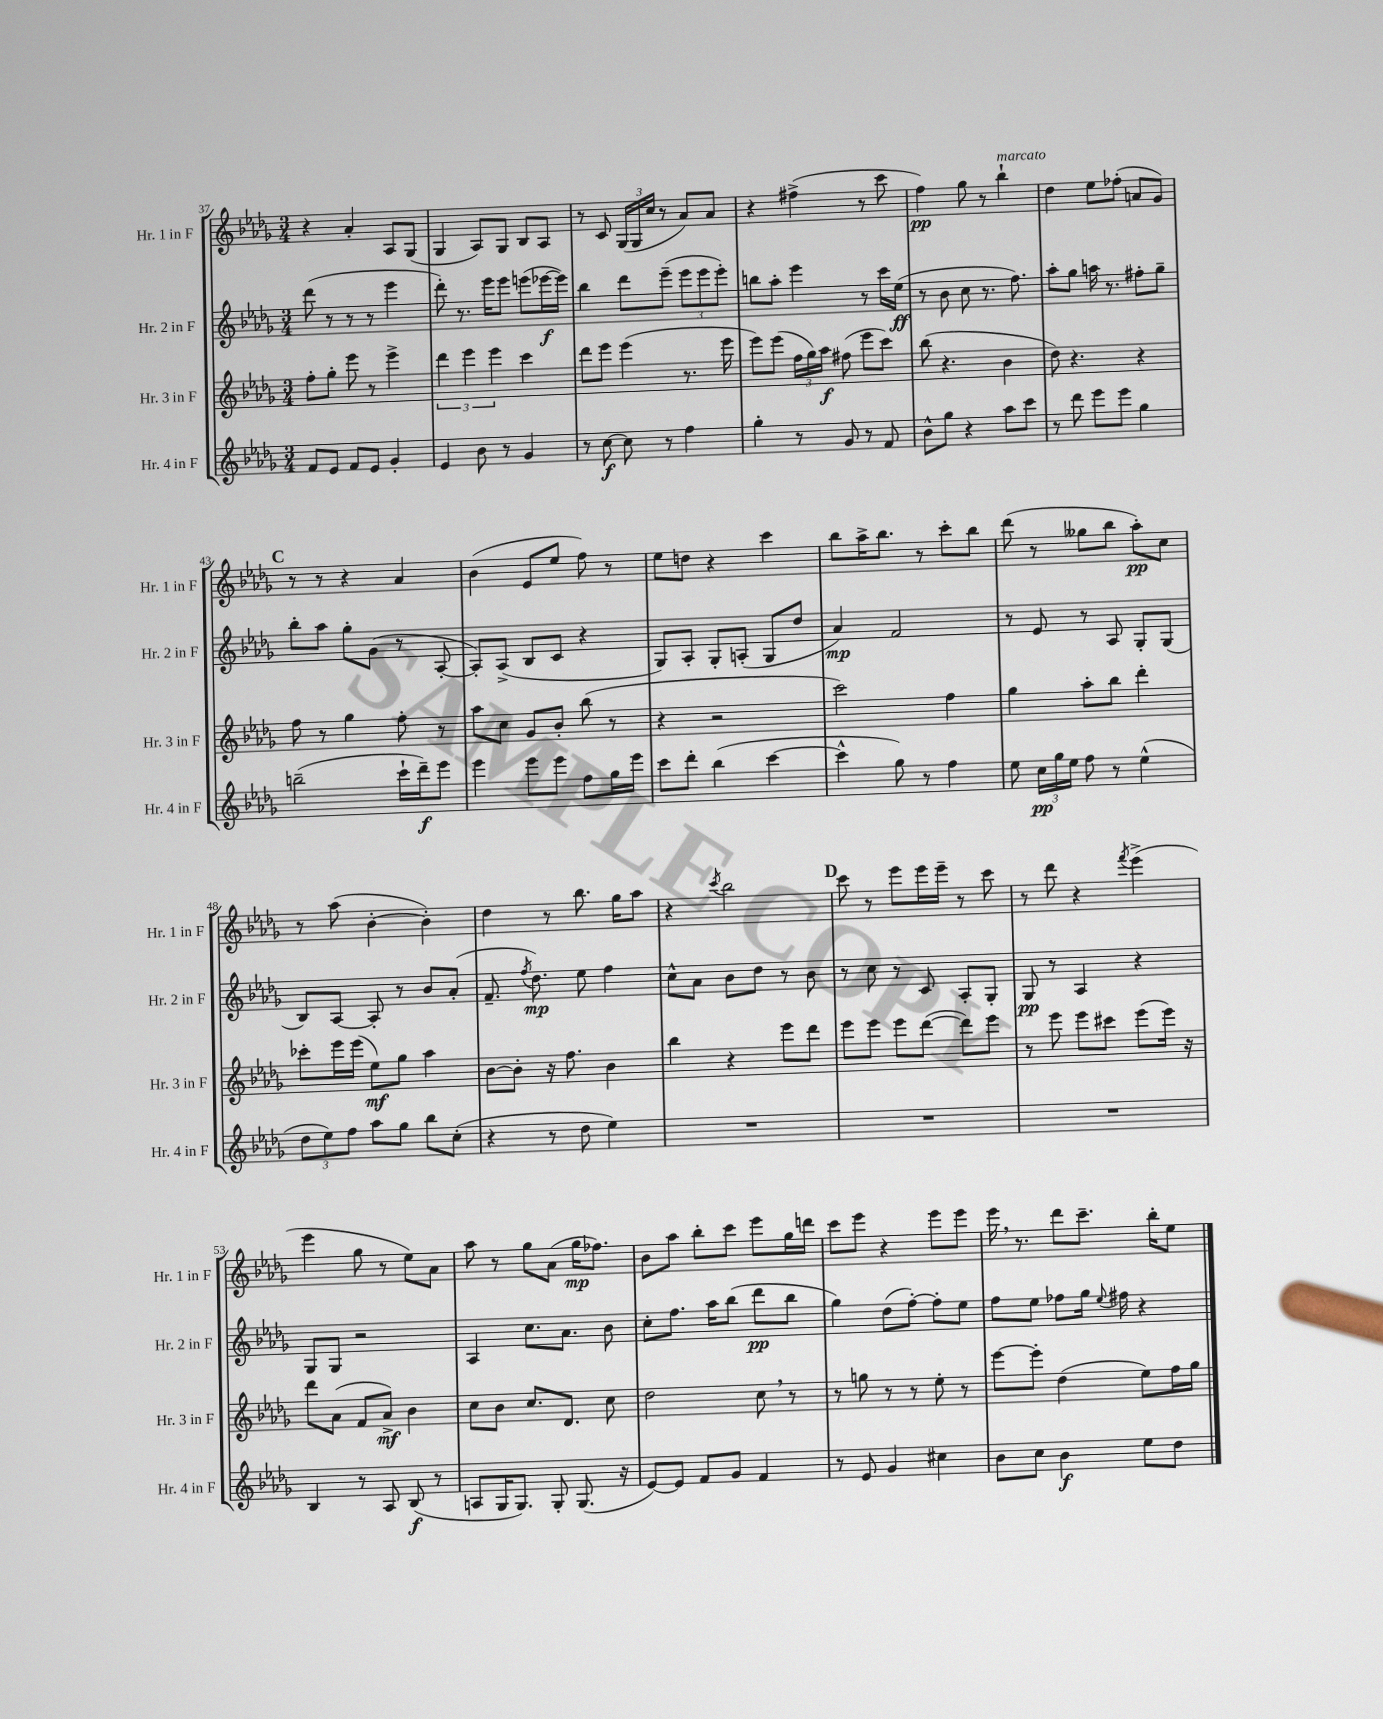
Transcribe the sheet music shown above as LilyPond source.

<<
\new StaffGroup <<
\new Staff = "s0" \with { instrumentName = "Hr. 1 in F" shortInstrumentName = "Hr. 1 in F" } {
    \clef treble \key des \major \numericTimeSignature \time 3/4
    \autoBeamOff r4 aes'4-. aes8[ ges8]( |
    ges4 aes8[) ges8] bes8[ aes8] |
    r8 c'8 \tuplet 3/2 { ges16[( ges16 c''16] } r8 aes'8[) aes'8] |
    r4 fis''4->( r8 c'''8 |
    f''4\pp) ges''8 r8 bes''4-!^\markup { \italic "marcato" } |
    des''4 ees''8[ fes''8]-.( a'8[ ges'8]) |
    \mark \markup { \bold "C" } r8 r8 r4 aes'4 |
    bes'4( ees'8[ ees''8] f''8) r8 |
    ees''8[ d''8] r4 c'''4 |
    bes''8[ aes''16-> bes''8.] r8 c'''8[-. bes''8] |
    des'''8( r8 geses''8[ bes''8] aes''8[-.\pp) c''8] |
    r8 aes''8( bes'4~-. bes'4-.) |
    des''4 r8 bes''8. ges''16[ aes''8] |
    r4 \acciaccatura { c'''8 } bes''2 |
    \mark \markup { \bold "D" } c'''8 r8 ees'''8[ ees'''16 ees'''16]-- r8 c'''8 |
    r8 des'''8 r4 \acciaccatura { f'''8 } ees'''4->( |
    ees'''4 ges''8 r8 ees''8[) aes'8] |
    aes''8 r8 ges''8[ aes'8]( ges''16[\mp fes''8.]) |
    bes'8[ aes''8] bes''8[-. c'''8] ees'''8[ ges''16 d'''16] |
    c'''8[ ees'''8] r4 ees'''8[ ees'''8] |
    ees'''16 \breathe r8. des'''8[ c'''8.]-- bes''16[-. ees''8] \bar "|." |
}
\new Staff = "s1" \with { instrumentName = "Hr. 2 in F" shortInstrumentName = "Hr. 2 in F" } {
    \clef treble \key des \major \numericTimeSignature \time 3/4
    \autoBeamOff des'''8( r8 r8 r8 ees'''4 |
    des'''8-.) r8. ees'''16[ ees'''8] e'''8[( ees'''16~\f ees'''16]) |
    bes''4 des'''8[ ees'''8]--( \tuplet 3/2 { ees'''8[ ees'''8 ees'''8]-.) } |
    b''8[ aes''8]-. ees'''4 r8 c'''16[ ees''16]\ff( |
    r8 bes'8 c''8 r8. f''8.) |
    aes''8[-. ges''8] a''16 r8. fis''8[-. ges''8]-- |
    \mark \markup { \bold "C" } bes''8[-. aes''8] ges''8[-. ges'8]( r8 aes8~-. |
    aes8[-.) aes8]->( bes8[ c'8] r4 |
    ges8[) aes8]-. ges8[-. a8]-.( ges8[ des''8] |
    aes'4\mp) f'2 |
    r8 ees'8 r8 aes8 ges8[-. ges8]( |
    bes8[) aes8]~ aes8-. r8 bes'8[ aes'8]-.( |
    f'8.-- \acciaccatura { f''8 } des''8.\mp) ees''8 f''4 |
    c''8[-^ aes'8] bes'8[ des''8] r8 bes'8 |
    \mark \markup { \bold "D" } r8 c''8 r8 c'8 aes8[-. ges8]-. |
    ges8\pp r8 aes4 r4 |
    ges8[ ges8] r2 |
    aes4 c''8.[ aes'8.] bes'8 |
    c''8[-. f''8.] aes''16[ bes''8]( des'''8[\pp bes''8] |
    ges''4) des''8[( f''8]~-.) f''8[-. ees''8] |
    f''8[ ees''8] fes''8[ ges''16] \appoggiatura { ees''8 } fis''16 r4 \bar "|." |
}
\new Staff = "s2" \with { instrumentName = "Hr. 3 in F" shortInstrumentName = "Hr. 3 in F" } {
    \clef treble \key des \major \numericTimeSignature \time 3/4
    \autoBeamOff f''8[-. ges''8]-. ees'''8 r8 ees'''4-> |
    \tuplet 3/2 { des'''4 ees'''4 ees'''4 } c'''4 |
    des'''8[ ees'''8] ees'''4( r8. ees'''16 |
    ees'''8[) ees'''8]( \tuplet 3/2 { f''16[ ges''16) aes''16]\f } fis''8( ees'''8[ c'''8]) |
    bes''8( r4. bes'4 |
    des''8) r4. r4 |
    \mark \markup { \bold "C" } f''8 r8 ges''4 f''8-. r8 |
    aes''8[ c''8] ges'8[ bes'8]-. bes''8( r8 |
    r4 r2 |
    c'''2) f''4 |
    ges''4 aes''8[-. bes''8] des'''4-. |
    ces'''8[-. ees'''16 ees'''16]( ees''8[\mf) ges''8] aes''4 |
    bes'8[~ bes'8]-. r16 f''8. bes'4 |
    bes''4 r4 ees'''8[ des'''8] |
    \mark \markup { \bold "D" } ees'''8[ ees'''8] ees'''8[ des'''8]~( des'''8[) ees'''8] |
    r8 ees'''8 ees'''8[ cis'''8] ees'''8[( ees'''16]) r16 |
    des'''8[ aes'8]( f'8[ aes'8]->\mf) bes'4 |
    c''8[ bes'8] c''8.[ des'8.] c''8 |
    des''2 c''8 \breathe r8 |
    r8 g''8 r8 r8 ees''8-. r8 |
    ees'''8[~ ees'''8]-. des''4( ees''8[) f''16 ges''16] \bar "|." |
}
\new Staff = "s3" \with { instrumentName = "Hr. 4 in F" shortInstrumentName = "Hr. 4 in F" } {
    \clef treble \key des \major \numericTimeSignature \time 3/4
    \autoBeamOff f'8[ ees'8] f'8[ ees'8] ges'4-. |
    ees'4 bes'8 r8 ges'4 |
    r8 c''8~\f c''8 r8 f''4 |
    ges''4-. r8 ges'8 r8 f'8 |
    bes'8[-^ ges''8] r4 aes''8[ c'''8] |
    r8 des'''8 ees'''8[ ees'''8] ges''4 |
    \mark \markup { \bold "C" } b''2--( c'''16[-! des'''16--\f) ees'''8] |
    ees'''4 ees'''8[ ees'''8] f''8[ ges''16 ees'''16] |
    c'''8[ des'''8]-. bes''4( c'''4~ |
    c'''4-^ ges''8) r8 f''4 |
    ees''8 \tuplet 3/2 { c''16[\pp ges''16 ees''16] } f''8 r8 ees''4-^( |
    \tuplet 3/2 { des''8[ ees''8) f''8] } aes''8[ ges''8] bes''8[ c''8]-.( |
    r4 r8 des''8 ees''4) |
    R2. |
    \mark \markup { \bold "D" } R2. |
    R2. |
    bes4 r8 aes8 bes8\f( r8 |
    a8[ ges16 ges8.]) ges8-. ges8.( r16 |
    ees'8[~) ees'8] f'8[ ges'8] f'4 |
    r8 ees'8 ges'4 cis''4 |
    bes'8[ c''8] bes'4\f ees''8[ des''8] \bar "|." |
}
>>
>>
\layout { \context { \Score currentBarNumber = #37 } }
